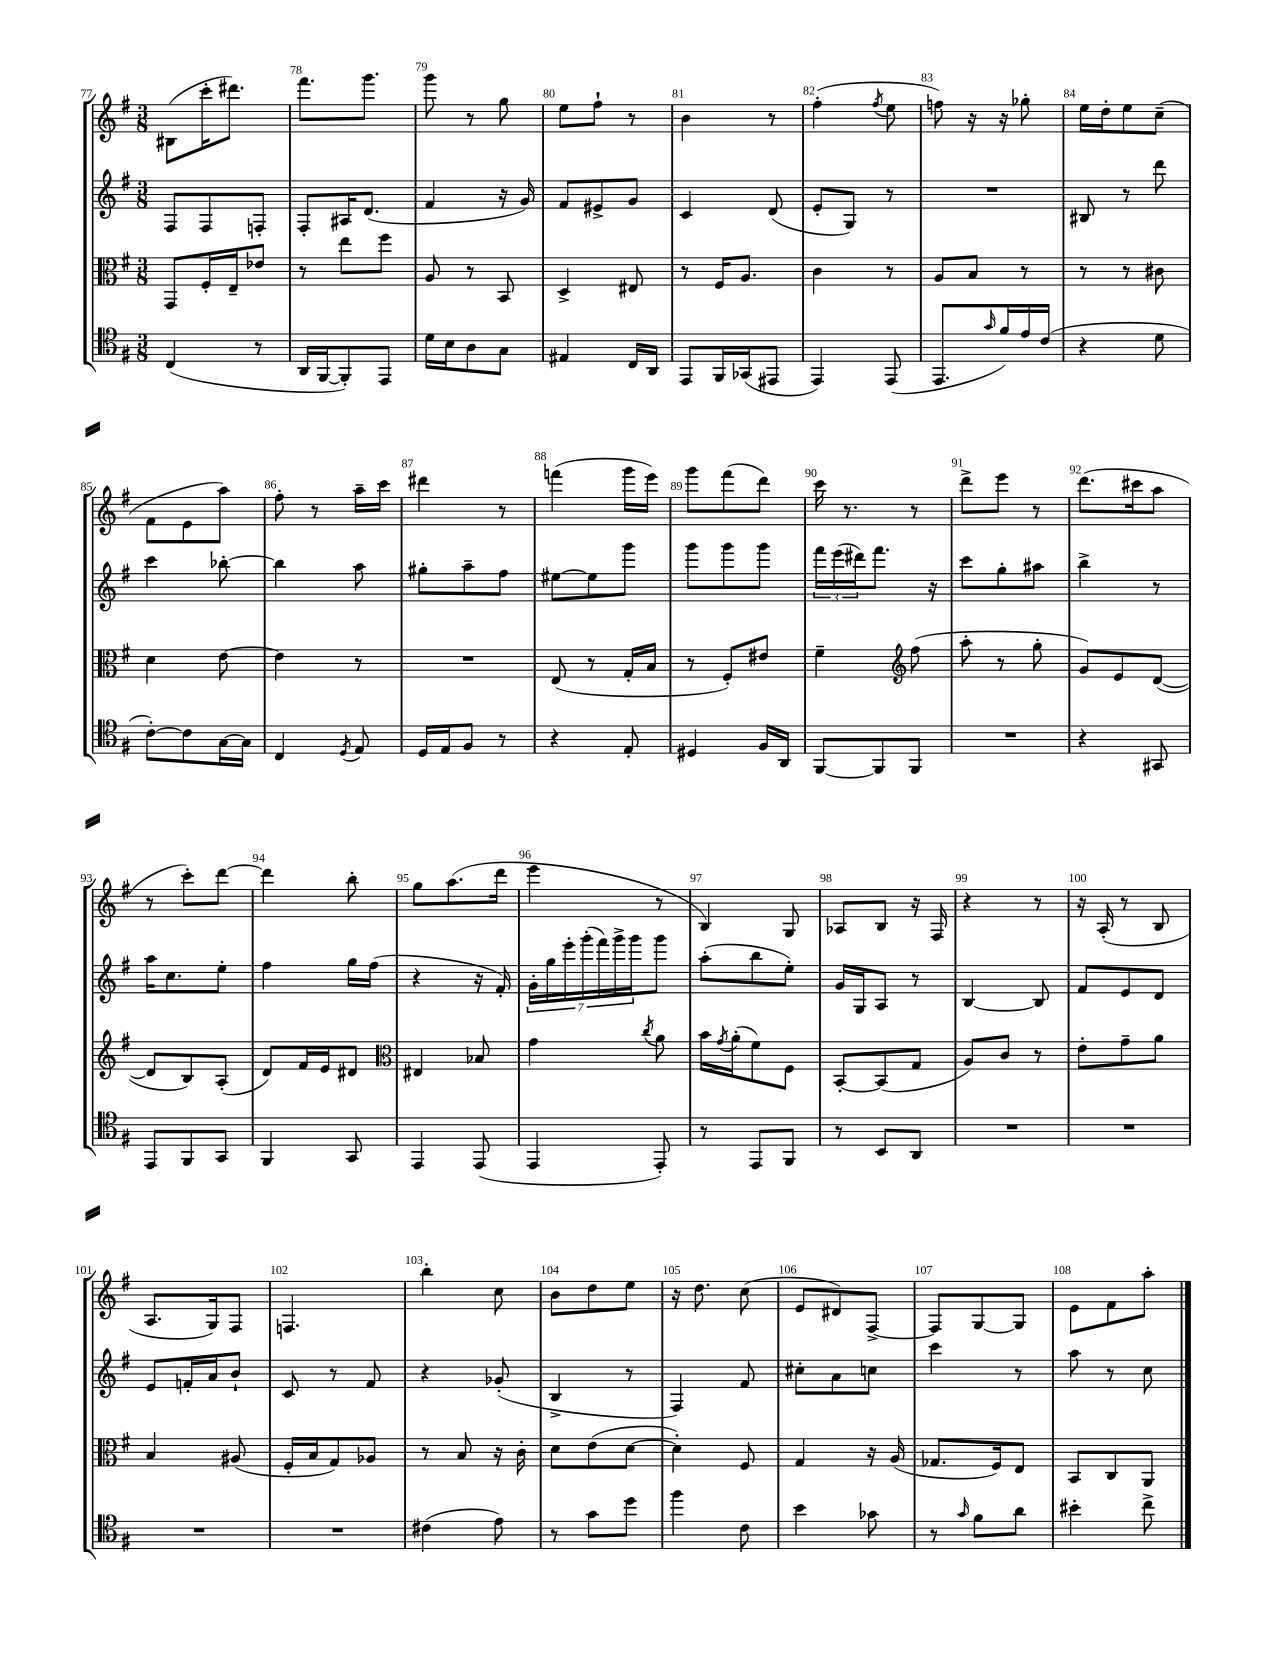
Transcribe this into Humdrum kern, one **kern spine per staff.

**kern	**kern	**kern	**kern
*staff4	*staff3	*staff2	*staff1
*clefC4	*clefC3	*clefG2	*clefG2
*k[f#]	*k[f#]	*k[f#]	*k[f#]
*M3/8	*M3/8	*M3/8	*M3/8
(4C/	8GG/L	8F#/L	(8B#\L
.	16F#'/L	8F#/	16ccc'\K
.	16E~/J	.	8.ddd#\J)
8r	8e-/J	8F'/J	.
=	=	=	=
16AA/LL	8r	8F#'/L	8.fff#\L
[16FF#/J	.	.	.
8FF#'/])	8ee\L	16A#/K	.
.	.	(8.d/J	8.ggg\J
8EE/J	8ff#\J	.	.
=	=	=	=
16d\LL	8A/	4f#/	8ggg\
16B\J	.	.	.
8A\	8r	.	8r
8G\J	8BB/	16r	8gg\
.	.	16g/)	.
=	=	=	=
4E#/	4D^/	8f#/L	8ee\L
.	.	8e#^/	8ff#`\J
16C/LL	8E#/	8g/J	8r
16AA/JJ	.	.	.
=	=	=	=
8EE/L	8r	4c/	4b\
16FF#/L	16F#/LK	.	.
(16GG-/J	8.A/J	.	.
8EE#/J	.	(8d/	8r
=	=	=	=
4EE/)	4c\	8e'/L	(4ff#'\
.	.	8G/J)	.
.	.	.	8qff#/
(8EE/	8r	8r	8ee\
=	=	=	=
8.EE/L	8A/L	4.r	8ff\)
.	8B/J	.	16r
16qqg/	.	.	.
16f#/L)	.	.	16r
16e/	8r	.	8gg-'\
(16c/JJ	.	.	.
=	=	=	=
4r	8r	8B#/	16ee\LL
.	.	.	16dd'\J
.	8r	8r	8ee\
8d\	8c#\	8ddd\	(8cc~\J
=	=	=	=
[8c'\L)	4d\	4ccc\	8f#\L
8c\]	.	.	8e\
[16G\L	[8e\	[8bb-'\	8aa\J)
16G\]JJ	.	.	.
=	=	=	=
4C/	4e\]	4bb-\]	8ff#'\
.	.	.	8r
8qD/	.	.	.
8E/	8r	8aa\	16aa~\LL
.	.	.	16ccc\JJ
=	=	=	=
16D/LL	4.r	8gg#'\L	4ddd#\
16E/J	.	.	.
8F#/J	.	8aa~\	.
8r	.	8ff#\J	8r
=	=	=	=
4r	(8E/	[8ee#\L	(4fff\
.	8r	8ee#\]	.
8E'/	16G'/LL	8ggg\J	16ggg\LL
.	16B/JJ	.	16eee\JJ)
=	=	=	=
4D#/	8r	8ggg\L	8ggg\L
.	8F#'/L)	8ggg\	(8fff#\
16F#/LL	8e#/J	8ggg\J	8ddd\J)
16AA/JJ	.	.	.
=	=	=	=
[8FF#/L	4f#~\	24fff#\LL	16ccc\
.	.	(24eee\	.
.	.	.	8.r
.	.	24ddd#\J)	.
8FF#/]	.	8.fff#\J	.
*	*clefG2	*	*
8FF#/J	(8ff#\	.	8r
.	.	16r	.
=	=	=	=
4.r	8aa'\	8ccc\L	8ddd^\L
.	8r	8gg'\	8eee\J
.	8gg'\	8aa#\J	8r
=	=	=	=
4r	8g/L)	4bb^\	(8.ddd\L
.	8e/	.	.
.	.	.	16ccc#\k
8GG#/	([8d/J	8r	8aa\J
=	=	=	=
8EE/L	8d/]L	16aa\LK	8r
.	.	8.cc\	.
8FF#/	8B/)	.	8ccc'\L)
8GG/J	(8A'/J	8ee'\J	[8ddd\J
=	=	=	=
4FF#/	8d/L)	4ff#\	4ddd\]
.	16f#/L	.	.
.	16e/J	.	.
8GG/	8d#/J	16gg\LL	8bb'\
.	.	(16ff#\JJ	.
=	=	=	=
*	*clefC3	*	*
4EE/	4E#/	4r	8gg\L
.	.	.	(8.aa\
(8EE/	8B-/	16r	.
.	.	16f#'/)	16ddd\Jk
=	=	=	=
4EE/	4g\	28g'\LL	4eee\
.	.	28gg\	.
.	.	28eee'\	.
.	.	(28ggg'\	.
.	.	28fff#\)	.
.	.	28ggg^\	.
.	.	28ggg\J	.
.	8qcc/	.	.
8EE'/)	8a\	8ggg\J	8r
=	=	=	=
8r	16b\LL	(8aa'\L	4B/)
.	8qg/	.	.
.	(16a'\J	.	.
8EE/L	8f#\)	8bb\	.
8FF#/J	8F#\J	8ee'\J)	8G/
=	=	=	=
8r	[8BB'/L	16g/LL	8A-/L
.	.	16G/J	.
8BB/L	(8BB/]	8A/J	8B/J
8AA/J	8G/J	8r	16r
.	.	.	16F#/
=	=	=	=
4.r	8A/L)	[4B/	4r
.	8c/J	.	.
.	8r	8B/]	8r
=	=	=	=
4.r	8e'\L	8f#/L	16r
.	.	.	(16A'/
.	8g~\	8e/	8r
.	8a\J	8d/J	8B/
=	=	=	=
4.r	4B/	8e/L	8.A/L
.	.	16f'/L	.
.	.	16a/J	16G/k)
.	(8A#/	8b`/J	8F#/J
=	=	=	=
4.r	16F#'/LL	8c/	4.F/
.	16B/J	.	.
.	8G/)	8r	.
.	8A-/J	8f#/	.
=	=	=	=
(4c#\	8r	4r	4bb'\
.	8B/	.	.
8e\)	16r	(8g-'/	8cc\
.	16c'\	.	.
=	=	=	=
8r	8d\L	4B^/	8b\L
8g\L	(8e\	.	8dd\
8dd\J	[8d\J	8r	8ee\J
=	=	=	=
4ff#\	4d'\])	4F#/)	16r
.	.	.	8.dd\
8c\	8F#/	8f#/	(8cc\
=	=	=	=
4b\	4G/	8cc#'\L	8e/L
.	.	8a\	8d#/)
8g-\	16r	8cc\J	[8F#^/J
.	(16A/	.	.
=	=	=	=
8r	8.G-/L	4ccc\	8F#/]L
16qqg/	.	.	.
8f#\L	.	.	[8G/
.	16F#/k)	.	.
8a\J	8E/J	8r	8G/]J
=	=	=	=
4b#'\	8BB/L	8aa\	8e\L
.	8C/	8r	8f#\
8cc^\	8AA/J	8cc\	8aa'\J
==	==	==	==
*-	*-	*-	*-
